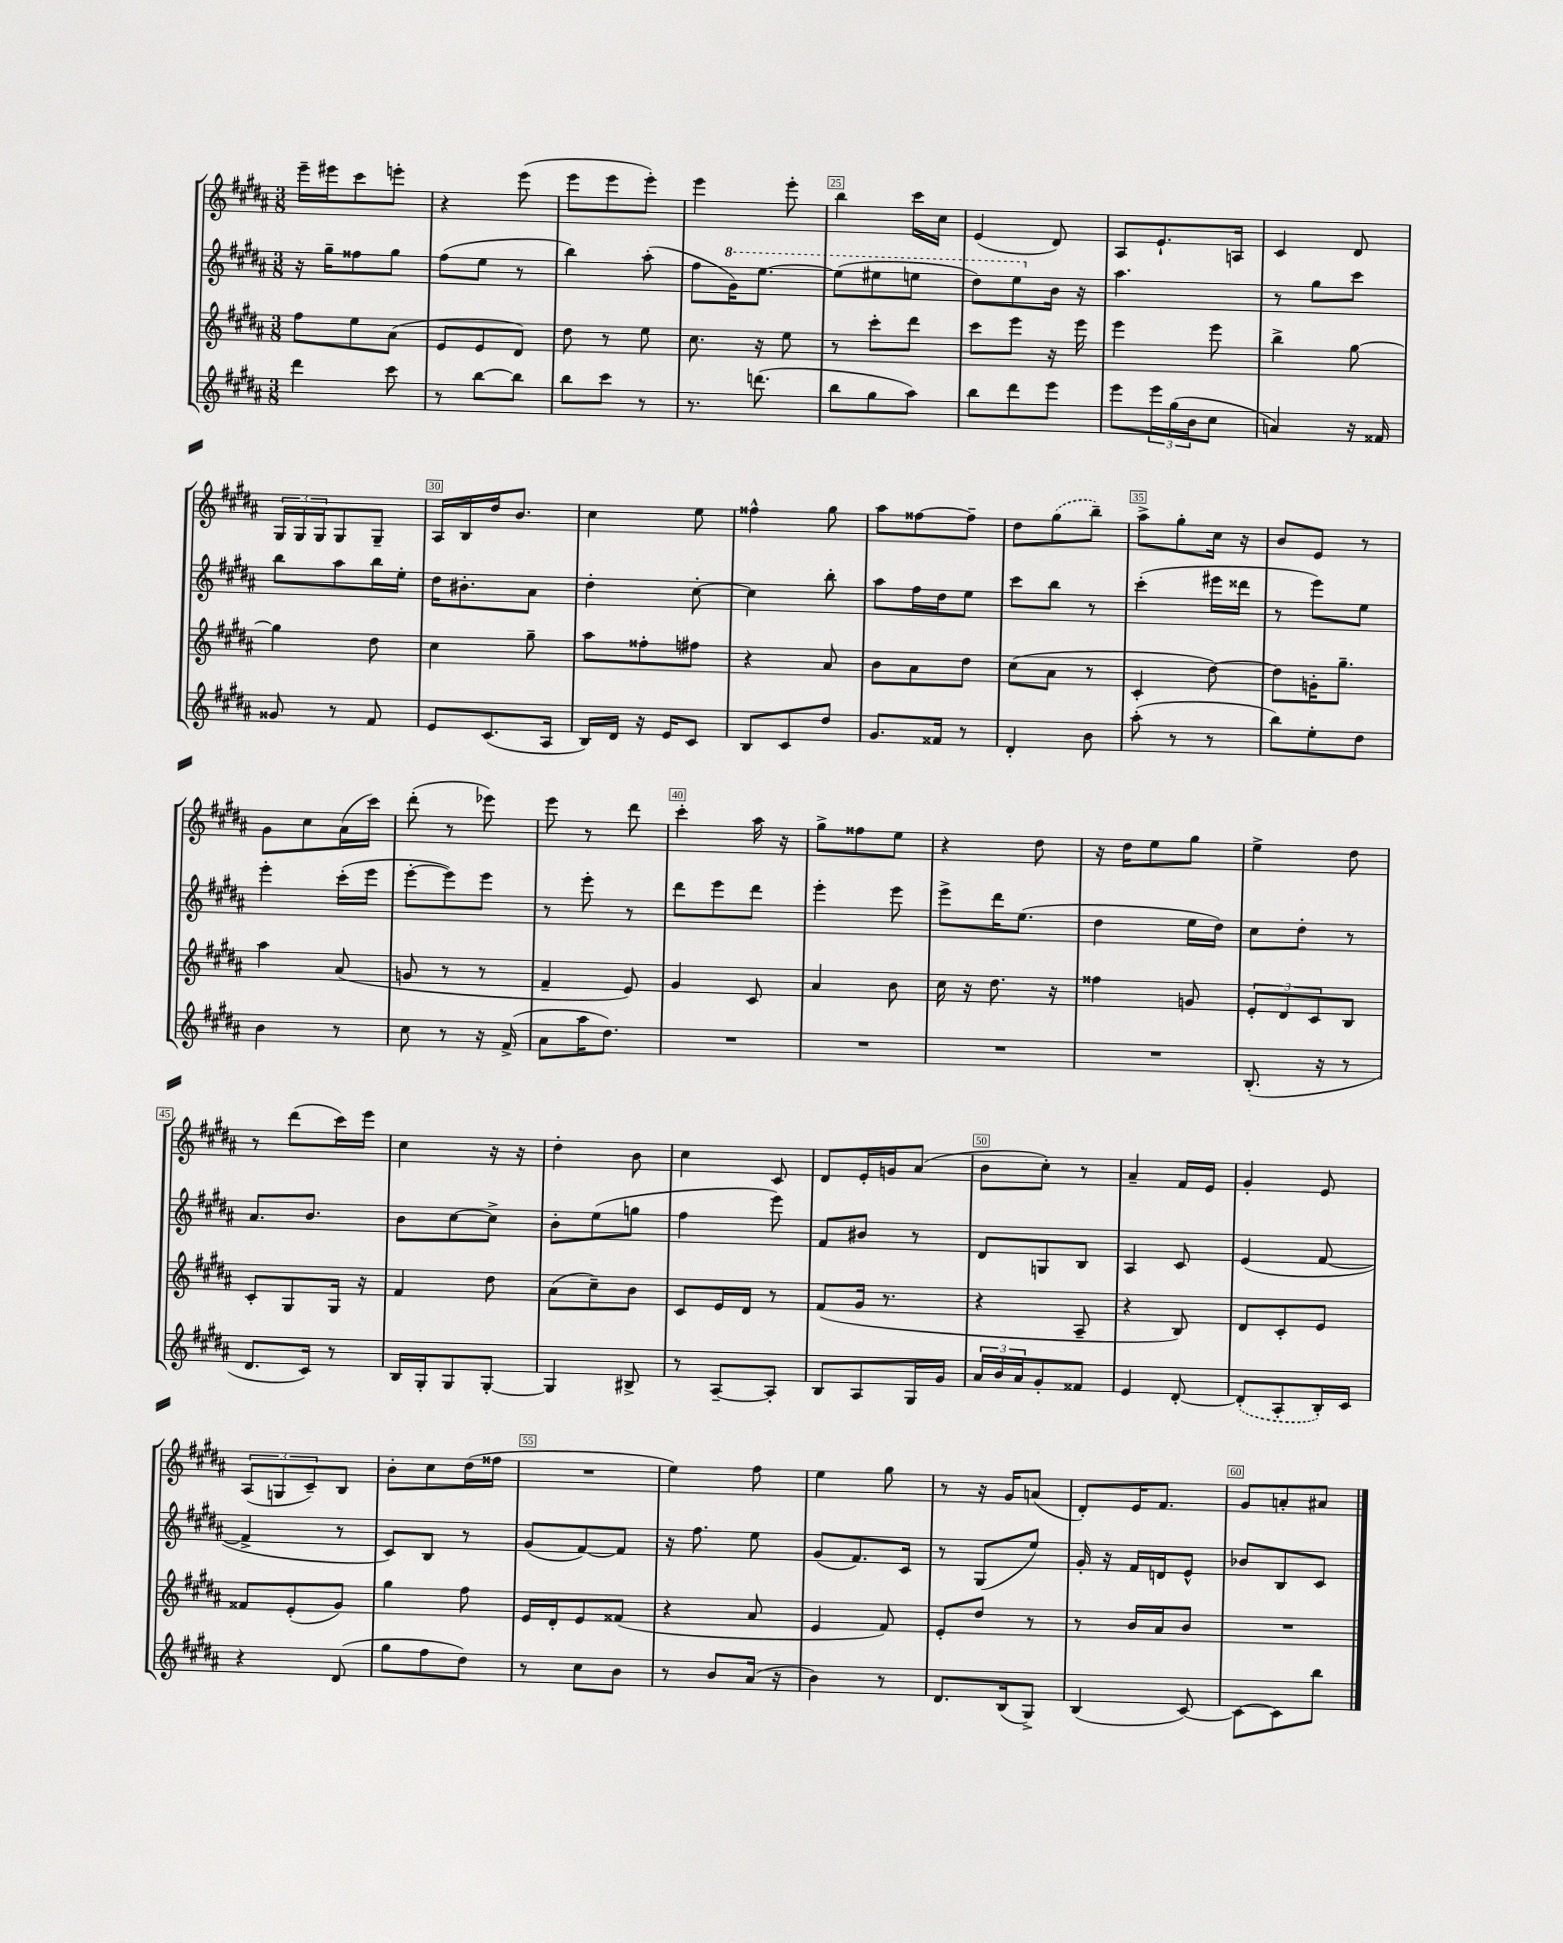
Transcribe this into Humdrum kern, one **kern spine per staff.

**kern	**kern	**kern	**kern
*staff4	*staff3	*staff2	*staff1
*clefG2	*clefG2	*clefG2	*clefG2
*k[f#c#g#d#a#]	*k[f#c#g#d#a#]	*k[f#c#g#d#a#]	*k[f#c#g#d#a#]
*M3/8	*M3/8	*M3/8	*M3/8
4ddd#\	8ff#\L	16r	16eee~\LL
.	.	16gg#~\LK	16eee#\J
.	8ee\	8ff##\	8ccc#\
8ccc#\	(8a#\J	8gg#\J	8eee'\J
=	=	=	=
8r	8e/L	(8ff#\L	4r
[8bb\L	8e/	8ee\J	.
8bb\]J	8d#/J)	8r	(8eee\
=	=	=	=
8bb\L	8dd#\	4bb\)	8eee\L
8ccc#\J	8r	.	8eee\
8r	8ee\	(8aa#'\	8eee'\J)
=	=	=	=
8.r	8.cc#\	8ff#\L	4eee\
.	.	16gg#\K)	.
(8.ddd\	16r	[8.eee\J	.
.	8ee\	.	8eee'\
=	=	=	=
8bb\L	8r	(8eee\]L	4bb\
8gg#\	8ccc#'\L	8eee#\	.
8aa#\J)	8ddd#\J	8eee\J	16ccc#\LL
.	.	.	16cc#\JJ
=	=	=	=
8bb\L	8ccc#\L	8ddd#\L)	(4e/
8ddd#\	8eee\J	8eee\	.
8eee\J	16r	16b\Jk	8d#/)
.	16eee\	16r	.
=	=	=	=
8eee\L	4eee\	4.aa#\	8A#/L
24eee\L	.	.	8.e`/
(24gg#\	.	.	.
24b\J	.	.	.
8cc#\J	8eee\	.	.
.	.	.	16A/Jk
=	=	=	=
4a/)	4bb^\	8r	4c#/
.	.	8gg#\L	.
16r	[8gg#\	8ccc#\J	8d#/
16f##/	.	.	.
=	=	=	=
8g##/	4gg#\]	8bb\L	24G#/LL
.	.	.	24G#/
.	.	.	24G#/J
8r	.	8aa#\	8G#/
8f#/	8dd#\	16bb\L	8G#~/J
.	.	16ee'\JJ	.
=	=	=	=
8e/L	4cc#\	16dd#\LK	16A#/LL
.	.	8.b#'\	16B/
(8.c#/	.	.	16dd#/J
.	.	.	8.b/J
.	8gg#~\	8a#\J	.
16A#/Jk	.	.	.
=	=	=	=
16B/LL)	8aa#\L	4dd#'\	4cc#\
16d#/JJ	.	.	.
16r	8ff##'\	.	.
16e/LK	.	.	.
8c#/J	8ff#\J	[8cc#'\	8ee\
=	=	=	=
8B/L	4r	4cc#\]	4ff##^^\
8c#/	.	.	.
8dd#/J	8a#/	8bb'\	8gg#\
=	=	=	=
8.g#/L	8b\L	8aa#\L	8aa#\L
.	8a#\	16ff#\L	[8ff##\
16f##/Jk	.	16dd#\J	.
8r	8dd#\J	8ee\J	8ff##~\]J
=	=	=	=
4d#'/	(8cc#\L	8ccc#\L	8dd#\L
.	8a#\J	8bb\J	(8gg#\
8b\	8r	8r	8bb~\J)
=	=	=	=
(8aa#'\	4c#'/	(4ccc#'\	8aa#^\L
8r	.	.	8gg#'\
8r	[8dd#\)	16eee#\LL	16cc#\Jk
.	.	16ddd##\JJ	16r
=	=	=	=
8bb\L)	8dd#\]L	8r	8b/L
8ee'\	16g'\K	8eee\L)	8e/J
.	8.gg#~\J	.	.
8dd#\J	.	8ee\J	8r
=	=	=	=
4b\	4aa#\	4eee'\	8g#\L
.	.	.	8cc#\
8r	(8a#/	(16ccc#'\LL	(16a#\L
.	.	16eee\JJ	16ccc#\JJ)
=	=	=	=
8cc#\	8g/	[8eee'\L	(8ddd#'\
8r	8r	8eee\])	8r
16r	8r	8eee\J	8eee-\)
(16f#^/	.	.	.
=	=	=	=
8a#\L	4f#~/	8r	8eee\
16aa#\K	.	8eee'\	8r
8.dd#\J)	.	.	.
.	8e/)	8r	8ddd#\
=	=	=	=
4.r	4g#/	8ddd#\L	4ccc#'\
.	.	8eee\	.
.	8c#/	8ddd#\J	16aa#\
.	.	.	16r
=	=	=	=
4.r	4a#/	4eee'\	8gg#^\L
.	.	.	8ff##\
.	8b\	8eee\	8ee\J
=	=	=	=
4.r	16cc#\	8eee^\L	4r
.	16r	.	.
.	8.dd#\	16ddd#\K	.
.	.	(8.ee\J	.
.	.	.	8dd#\
.	16r	.	.
=	=	=	=
4.r	4ff##\	4dd#\	16r
.	.	.	16dd#\LK
.	.	.	8ee\
.	8g/	16ee\LL	8gg#\J
.	.	16dd#\JJ)	.
=	=	=	=
(8.B'/	12e'/L	8cc#\L	4ee^\
.	12d#/	.	.
.	.	8dd#'\J	.
.	12c#/	.	.
16r	.	.	.
8r	8B/J	8r	8dd#\
=	=	=	=
8.d#/L	8c#'/L	8.a#/L	8r
.	8G#/	.	(8ddd#\L
16c#/Jk)	.	8.b/J	.
8r	16G#/Jk	.	16ccc#\L)
.	16r	.	16eee\JJ
=	=	=	=
16B/LL	4f#/	8b\L	4cc#\
16G#'/J	.	.	.
8G#/	.	[8cc#\	.
[8G#'/J	8dd#\	8cc#^\]J	16r
.	.	.	16r
=	=	=	=
4G#/]	(8a#\L	8b'\L	4dd#'\
.	8cc#~\)	(8ee\	.
8B#^/	8b\J	8gg\J	8b\
=	=	=	=
8r	8c#/L	4ff#\	4cc#\
[8A#~/L	16e/L	.	.
.	16d#/JJ	.	.
8A#'/]J	8r	8eee\)	8c#/
=	=	=	=
8B/L	(8f#/L	8f#/L	8d#/L
8A#/	16g#/Jk	8b#/J	16e'/L
.	8.r	.	16g/J
16G#/L	.	8r	(8a#/J
16g#/JJ	.	.	.
=	=	=	=
24a#/LL	4r	8d#/L	8b\L
24b/	.	.	.
24a#/J	.	.	.
8g#'/	.	8G/	8cc#'\J)
8f##/J	8A#~/	8B/J	8r
=	=	=	=
4e/	4r	4A#/	4a#~/
[8d#'/	8B/)	8c#/	16f#/LL
.	.	.	16e/JJ
=	=	=	=
(8d#'/]L	8d#/L	(4e/	4g#'/
8A#'/	8c#'/	.	.
16B'/L)	8e/J	[8f#/	8e/
16c#/JJ	.	.	.
=	=	=	=
4r	8f##/L	4f#^/]	(12A#/L
.	.	.	12G/
.	(8e'/	.	.
.	.	.	12c#~/)
(8d#/	8g#/J)	8r	8B/J
=	=	=	=
8gg#\L	4gg#\	8c#/L)	8b'\L
8ff#\	.	8B/J	8cc#\
8dd#\J)	8ff#\	8r	(16dd#\L
.	.	.	16ff##\JJ
=	=	=	=
8r	16e/LL	(8g#/L	4.r
.	16d#'/J	.	.
8cc#\L	8e/	[8f#/)	.
8b\J	(8f##/J	8f#/]J	.
=	=	=	=
8r	4r	16r	4ee\)
.	.	8.ff#\	.
8b/L	.	.	.
(16a#/Jk	8a#/	8ee\	8ff#\
16r	.	.	.
=	=	=	=
4b\)	4e/	(8g#/L	4ee\
.	.	8.f#/)	.
8r	8f#/)	.	8gg#\
.	.	16c#/Jk	.
=	=	=	=
8.d#/L	8e'/L	8r	8r
.	8dd#/J	(8G#/L	16r
(16B/k	.	.	16g#/LK
8G#^/J)	8r	8ee/J)	(8a/J
=	=	=	=
(4B/	8r	16g#'/	8d#'/L)
.	.	16r	.
.	16b/LL	16f#/LL	16e/K
.	16a#/J	16d/J	8.f#/J
[8c#/)	8b/J	8e^^/J	.
=	=	=	=
8c#\_L	4.r	8b-/L	8g#/L
8c#\]	.	8B/	8a'/
8bb\J	.	8c#/J	8a#/J
==	==	==	==
*-	*-	*-	*-
